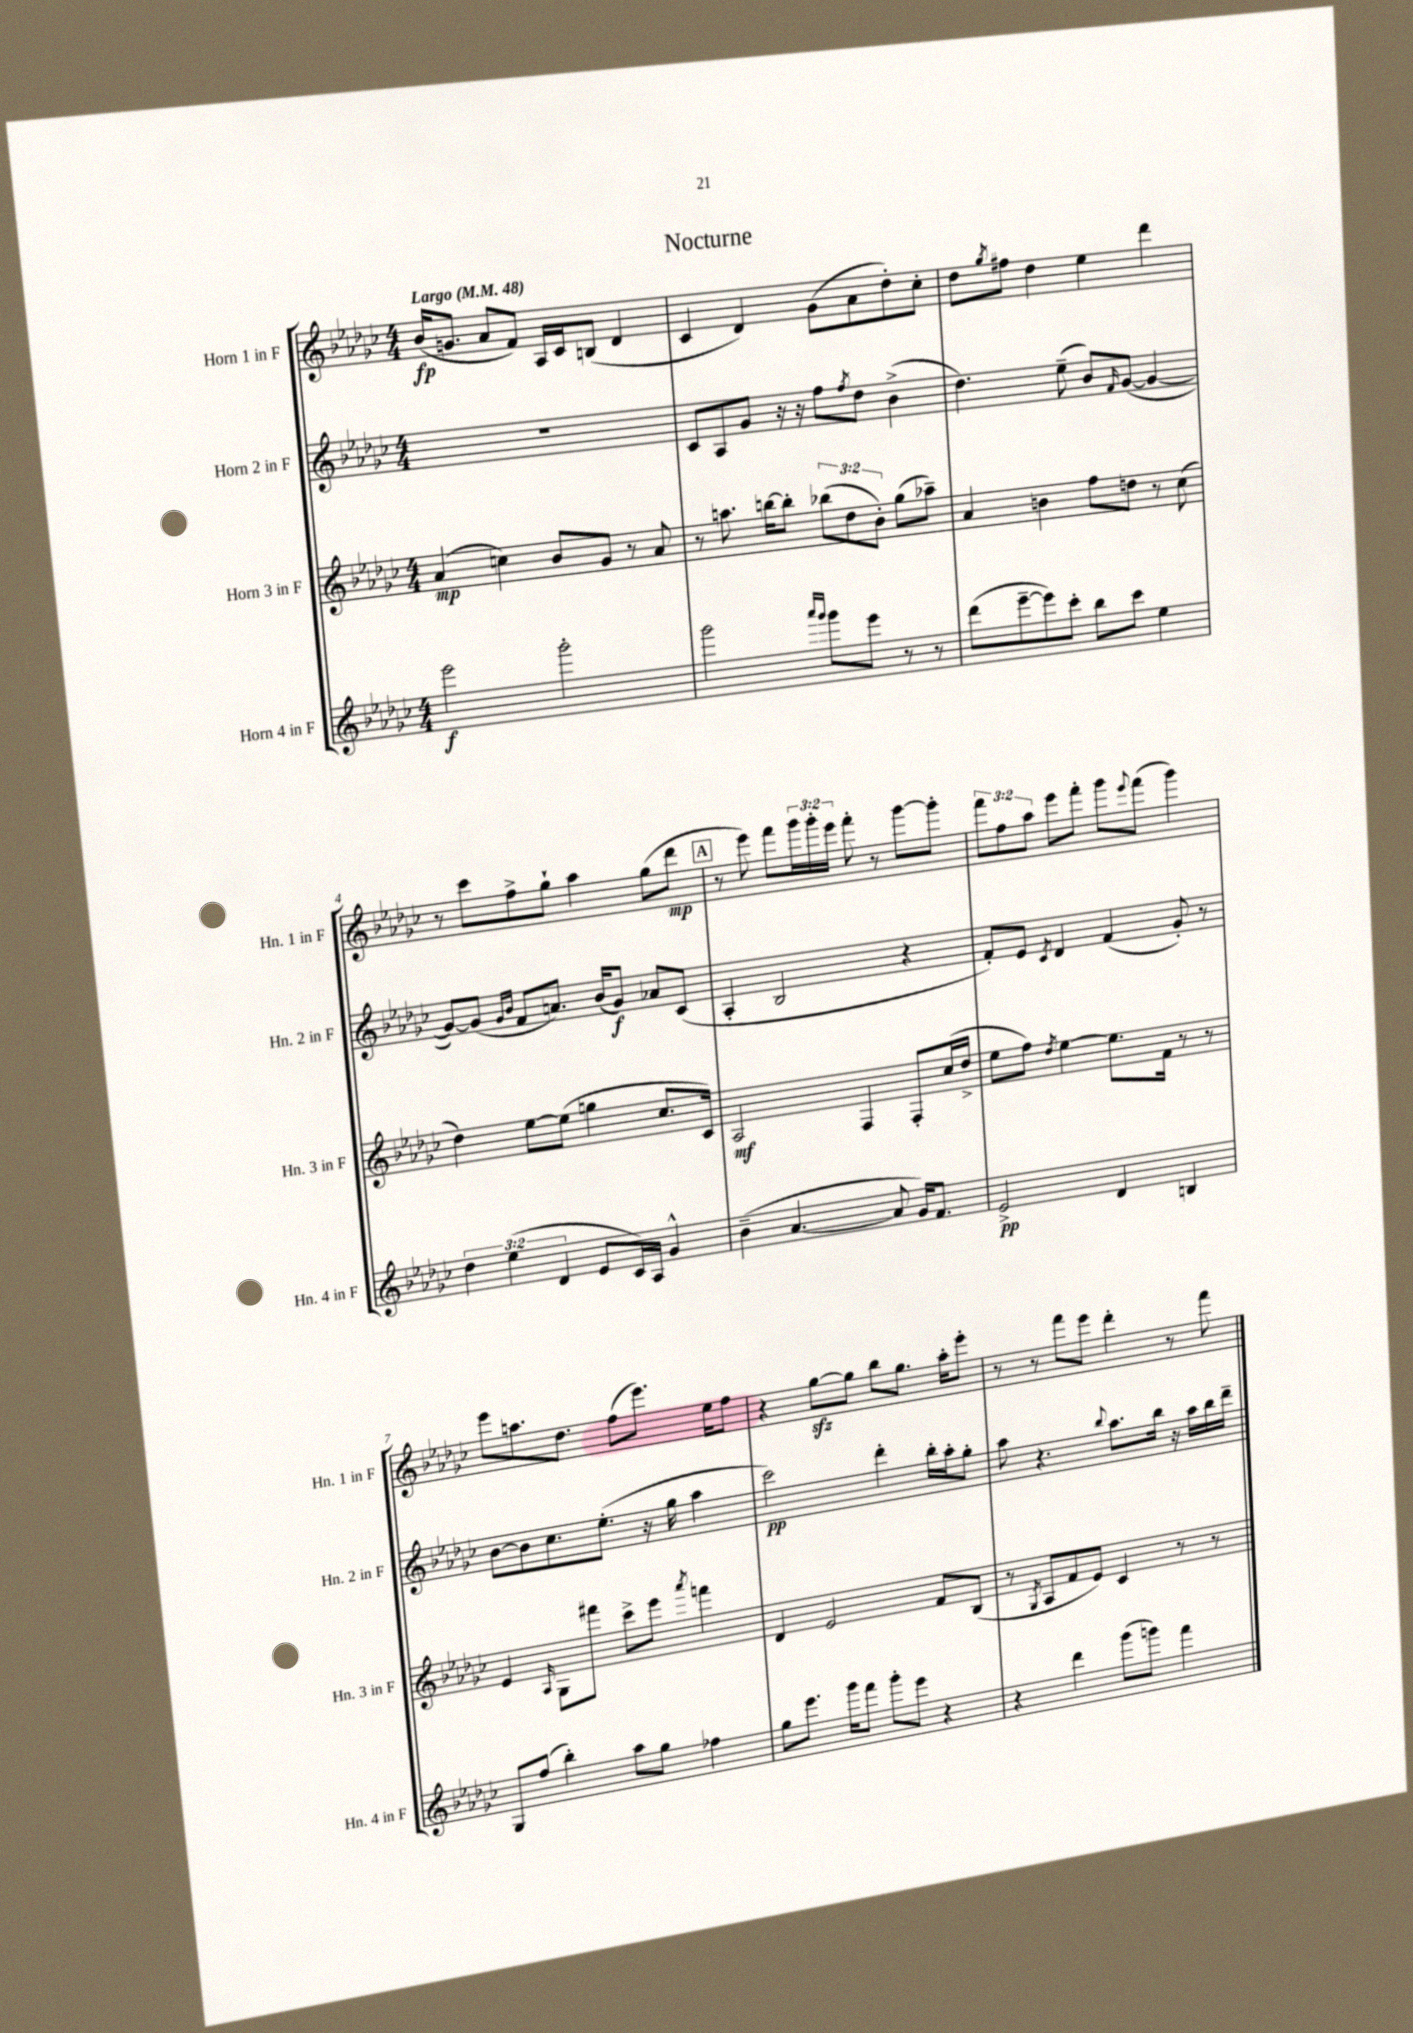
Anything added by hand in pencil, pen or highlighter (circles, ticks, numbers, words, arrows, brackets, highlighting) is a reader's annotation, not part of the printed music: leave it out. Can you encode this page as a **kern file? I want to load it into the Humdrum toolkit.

**kern	**kern	**kern	**kern
*staff4	*staff3	*staff2	*staff1
*clefG2	*clefG2	*clefG2	*clefG2
*k[b-e-a-d-g-c-]	*k[b-e-a-d-g-c-]	*k[b-e-a-d-g-c-]	*k[b-e-a-d-g-c-]
*M4/4	*M4/4	*M4/4	*M4/4
*MM48	*MM48	*MM48	*MM48
2eee-\	(4a-/	1r	(16b-/LK
.	.	.	8.g/J
.	4cc\)	.	8a-/L
.	.	.	8f/J)
2ggg-'\	8b-/L	.	16A-/LL
.	.	.	16c-/J
.	8g-/J	.	(8B/J
.	8r	.	4d-/
.	8a-/	.	.
=	=	=	=
2ggg-\	8r	8c-/L	4c-/
.	8.aa\	8A-/	.
.	.	8g-/J	4d-/)
.	[16bb\LK	.	.
.	8bb'\]J	16r	.
.	.	16r	.
16qqaaa-/LL	.	.	.
16qqggg-/JJ	.	.	.
8ggg-\L	(12bb-\L	8ff\L	(8g-\L
.	12dd-\	.	.
.	.	8qff/	.
8eee-\J	.	8dd-\J	8a-\
.	12b-'\J)	.	.
8r	(8gg-\L	(4b-^\	8dd-'\)
8r	8aa-~\J)	.	8cc-'\J
=	=	=	=
(8ddd-\L	4a-/	4.dd-\)	8dd-\L
.	.	.	8qgg-/
[8eee-~\	.	.	8ff#\J
8eee-\])	4b\	.	4dd-\
8ccc-'\J	.	(8ee-~\	.
8bb-\L	8ff\L	8b-/L)	4ee-\
.	.	16qqf/	.
8ccc-\J	8dd\J	([8g-/J	.
4ee-\	8r	4g-/_	4ddd-\
.	(8cc-\	.	.
=	=	=	=
6dd-\	4dd-\)	8g-/_L)	8r
.	.	(8g-/]J	8ccc-\L
(6ee-\	.	.	.
.	.	16qqg-/LL	.
.	.	16qqb-/JJ	.
.	[8ee-\L	8f/L	8ff^\
6d-/	.	.	.
.	(8ee-\]J	8.a/J)	8gg-`\J
8e-/L	4gg\	.	4aa-\
.	.	(16b-/LK	.
16c-/L)	.	8g-/J)	.
16A-/JJ	.	.	.
4g-^^/	8.cc-/L	8a-/L	(8gg-\L
.	.	(8c-/J	8ddd-\J
.	16c-/Jk)	.	.
=	=	=	=
(4b-~\	2A-/	4A-'/	8r
.	.	.	8eee-\)
[4.a-/	.	2B-/	8fff\L
.	.	.	24ggg-\L
.	.	.	24ggg-'\
.	.	.	24eee-\JJ
.	4F/	.	8fff'\
8a-/]	.	.	8r
16g-/LK)	8F'/L	4r	[8ggg-\L
8.f/J	.	.	.
.	(16cc-/L	.	8ggg-'\]J
.	16dd-^/JJ	.	.
=	=	=	=
2e-^/	8ee-\L	8f'/L)	12fff\L
.	.	.	12ff\
.	8ff\J)	8e-/J	.
.	.	.	12aa-\J
.	8qdd-/	8qc-/	.
.	[4ee-\	4d-/	8eee-\L
.	.	.	8fff'\J
4d-/	8.ee-\]L	(4f/	8ggg-\L
.	.	.	8qqeee-/
.	.	.	(8fff\J
.	16f\Jk	.	.
4B/	8r	8g-'/)	4ggg-\)
.	8r	8r	.
=	=	=	=
8G-/L	4e-/	[8b-\L	8eee-\L
(8ff/J	.	8b-\]	8.aa\
.	16qqA-/	.	.
4bb-'\)	8G-\L	8.cc-\	.
.	.	.	8.dd-\J
.	8fff#\J	.	.
.	.	(8.ee-'\J	.
8aa-\L	8ccc-^\L	.	(8ff\L
8gg-\J	8eee-\J	16r	8.eee-\J)
.	.	16gg-\	.
.	8qaaa-/	.	.
4ff-\	4fff\	4aa-\	.
.	.	.	16ee-\LK
.	.	.	8ff\J
=	=	=	=
8gg-\L	4d-/	2ccc-\)	4r
8.eee-\J	.	.	.
.	2e-/	.	[8gg-\L
16ggg-\LK	.	.	.
8fff\J	.	.	8gg-\]J
8ggg-'\L	.	4ddd-'\	8bb-\L
8eee-\J	.	.	8.gg-\J
4r	8f/L	16bb-'\LL	.
.	.	16aa-'\J	16aa-'\LK
.	(8B-/J	8gg-'\J	8eee-'\J
=	=	=	=
4r	8r	8aa-\	8r
.	8qG-/	.	.
.	8A-/L	4.r	8r
4ddd-\	8f/	.	8fff\L
.	8e-/J)	.	8eee-\J
.	.	8qqbb-/	.
(8ggg-\L	4c-/	8.aa-\L	4ddd-'\
8ggg\J)	.	.	.
.	.	16bb-\Jk	.
4fff\	8r	16r	8r
.	.	16aa-\LL	.
.	8r	16bb-\	8fff\
.	.	16ddd-~\JJ	.
==	==	==	==
*-	*-	*-	*-
